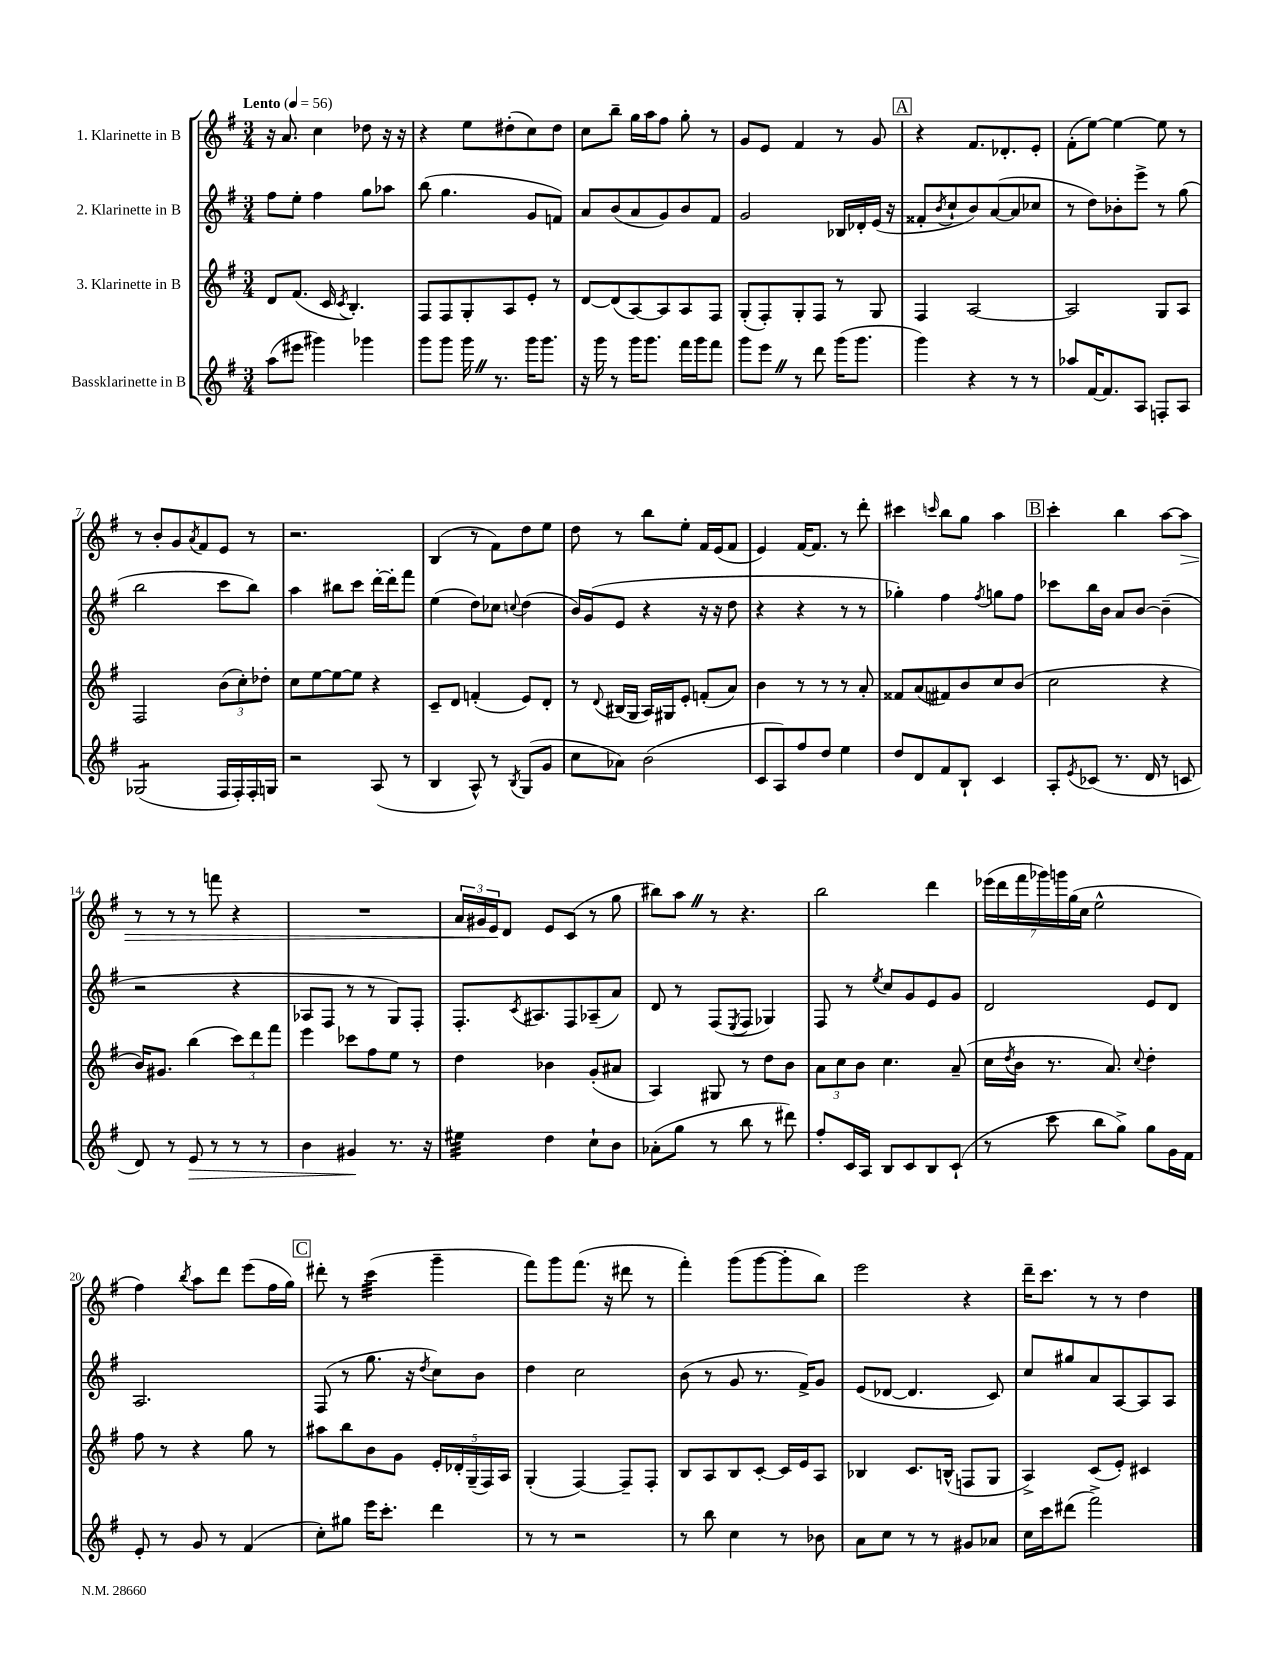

**kern	**kern	**kern	**kern
*staff4	*staff3	*staff2	*staff1
*clefG2	*clefG2	*clefG2	*clefG2
*k[f#]	*k[f#]	*k[f#]	*k[f#]
*M3/4	*M3/4	*M3/4	*M3/4
*MM56	*MM56	*MM56	*MM56
(8aa	8d	8ff#	16r
.	.	.	8.a
8eee#	(8.f#	8ee'	.
4ggg#)	.	4ff#	4cc
.	16c	.	.
.	8qc	.	.
.	4.B')	.	.
4ggg-	.	8gg	8dd-
.	.	8aa-	16r
.	.	.	16r
=	=	=	=
8ggg	8F#	(8bb	4r
8ggg	8F#	4.gg	.
16ggg	8G'	.	8ee
8.r	.	.	.
.	8A	.	(8dd#'
16ggg	8e'	8g	8cc)
8.ggg	.	.	.
.	8r	8f)	8dd#
=	=	=	=
16r	[8d	8a	8cc
16ggg	.	.	.
8r	(8d]	(8b	8bb~
16ggg	[8A)	8a	16gg
8.ggg	.	.	16aa
.	8A]	8g)	8ff#
16fff#	8A	8b	8gg'
16ggg	.	.	.
8fff#	8F#	8f#	8r
=	=	=	=
8ggg	(8G'	2g	8g
8eee	8F#')	.	8e
8r	8G'	.	4f#
8ddd	8F#	.	.
(16ggg	8r	16B-	8r
8.ggg	.	16d-'	.
.	8G	(16e	8g
.	.	16r	.
=	=	=	=
4ggg)	4F#	8f##'	4r
.	.	8qb	.
.	.	8cc`	.
4r	[2A	8b)	8.f#
.	.	([8a	.
.	.	.	8.d-'
8r	.	8a]	.
8r	.	8cc-	8e'
=	=	=	=
8aa-	2A]	8r	(8f#'
[16f#	.	8dd)	[8ee)
8.f#]	.	.	.
.	.	8b-'	4ee_
8A	.	8eee^	.
8F'	8G	8r	8ee]
8A	8A	(8gg	8r
=	=	=	=
(2G-	2F#	2bb	8r
.	.	.	8b'
.	.	.	8g
.	.	.	8qa
.	.	.	8f#
16F#	(12b	8ccc	8e
16F#')	.	.	.
.	12cc')	.	.
16F#'	.	8bb)	8r
.	12dd-'	.	.
16G	.	.	.
=	=	=	=
2r	8cc	4aa	2.r
.	[8ee	.	.
.	8ee_	8bb#	.
.	8ee]	8ccc	.
(8A	4r	[16ddd'	.
.	.	16ddd']	.
8r	.	8fff#	.
=	=	=	=
4B	8c~	(4ee	(4B
.	8d	.	.
8A^^)	(4f'	8dd)	8r
8r	.	8cc-	8f#)
8qB	.	8qqcc	.
(8G	8e)	(4dd	8dd
8g	8d'	.	8ee
=	=	=	=
8cc	8r	16b)	8dd
.	.	(16g	.
.	8qqd	.	.
8a-)	(16B#	8e	8r
.	16G	.	.
(2b	16A)	4r	8bb
.	16G#	.	.
.	8e'	.	8ee'
.	(8f'	16r	16f#
.	.	16r	(16e
.	8a)	8dd	8f#
=	=	=	=
8c	4b	4r	4e)
8A)	.	.	.
8ff#	8r	4r	[16f#
.	.	.	8.f#]
8dd	8r	.	.
4ee	8r	8r	8r
.	8a'	8r	8ddd'
=	=	=	=
8dd	8f##	4gg-')	4ccc#
8d	(8a	.	.
.	.	.	16qqccc
8f#	8f#)	4ff#	8bb
8B`	8b	.	8gg
.	.	8qff#	.
4c	8cc	8gg	4aa
.	(8b	8ff#	.
=	=	=	=
8A'	2cc	8ccc-	4ccc'
8qe	.	.	.
(8c-	.	16bb	.
.	.	16b	.
8.r	.	8a	4bb
.	.	[8b	.
16d	.	.	.
8r	4r	(4b~]	[8aa
8c	.	.	8aa]
=	=	=	=
8d)	16b)	2r	8r
.	8.g#	.	.
8r	.	.	8r
8e	(4bb	.	8r
8r	.	.	8fff
8r	12ccc)	4r	4r
.	12ddd	.	.
8r	.	.	.
.	12fff#	.	.
=	=	=	=
4b	4eee	8A-	2.r
.	.	8F#	.
4g#	8ccc-	8r	.
.	8ff#	8r	.
8.r	8ee	8G)	.
.	8r	8F#'	.
16r	.	.	.
=	=	=	=
4ee#	4dd	8.F#'	24a
.	.	.	24g#
.	.	.	24e
.	.	.	8d
.	.	8qc	.
.	.	8.A#	.
4dd	4b-	.	8e
.	.	8F#	(8c
8cc`	(8g'	(8A-~	8r
8b	8a#	8a)	8gg
=	=	=	=
(8a-'	4A)	8d	8bb#)
8gg	.	8r	8aa
8r	8G#	(8F#	8r
.	.	8qE	.
8bb	8r	8F#	4.r
8r	8dd	4G-)	.
8ddd#)	8b	.	.
=	=	=	=
8ff#'	12a	8F#	2bb
.	12cc	.	.
16c	.	8r	.
.	12b	.	.
16A	.	.	.
.	.	8qee	.
8B	4.cc	8cc	.
8c	.	8g	.
8B	.	8e	4ddd
(8c`	(8a~	8g	.
=	=	=	=
8r	16cc	2d	(28eee-
.	.	.	28ddd
.	8qdd	.	.
.	16b	.	.
.	.	.	28fff#
.	.	.	28ggg-)
8ccc	8.r	.	.
.	.	.	28ggg
.	.	.	(28gg
.	.	.	28cc
8bb	.	.	2ee^^
.	8.a)	.	.
8gg^)	.	.	.
.	8qqcc	.	.
8gg	4dd'	8e	.
16g	.	8d	.
16f#	.	.	.
=	=	=	=
8e'	8ff#	2.A	4ff#)
8r	8r	.	.
.	.	.	8qbb
8g	4r	.	8aa
8r	.	.	8ddd
(4f#	8gg	.	(8eee
.	8r	.	16ff#
.	.	.	16gg)
=	=	=	=
8cc')	8aa#	(8F#	8ddd#'
8gg#	8bb	8r	8r
16eee	8b	8.gg	(4ccc
8.ccc'	.	.	.
.	8g	.	.
.	.	16r	.
.	.	8qdd	.
4ddd	20e'	8cc)	4ggg~
.	20d-'	.	.
.	(20G~	.	.
.	.	8b	.
.	20F#)	.	.
.	20A	.	.
=	=	=	=
8r	(4G'	4dd	8fff#)
8r	.	.	8ggg
2r	[4F#)	2cc	(8.fff#
.	.	.	16r
.	8F#~]	.	8ddd#
.	8F#'	.	8r
=	=	=	=
8r	8B	(8b	4fff#')
8bb	8A	8r	.
4cc	8B	8g	(8ggg
.	[8c'	8.r	[8ggg
8r	16c]	.	8ggg']
.	16e	16f#^)	.
8b-	8A	8g	8bb)
=	=	=	=
8a	4B-	(8e	2eee
8cc	.	[8d-	.
8r	8.c	4.d-]	.
8r	.	.	.
.	(16B^^	.	.
8g#	8F	.	4r
8a-	8G	8c)	.
=	=	=	=
16cc	4A^)	8cc	16ddd~
16ccc	.	.	8.ccc
(8ddd#	.	8gg#	.
2fff#^)	(8c	8a	8r
.	8e')	[8A	8r
.	4c#	8A]	4dd
.	.	8A	.
==	==	==	==
*-	*-	*-	*-
